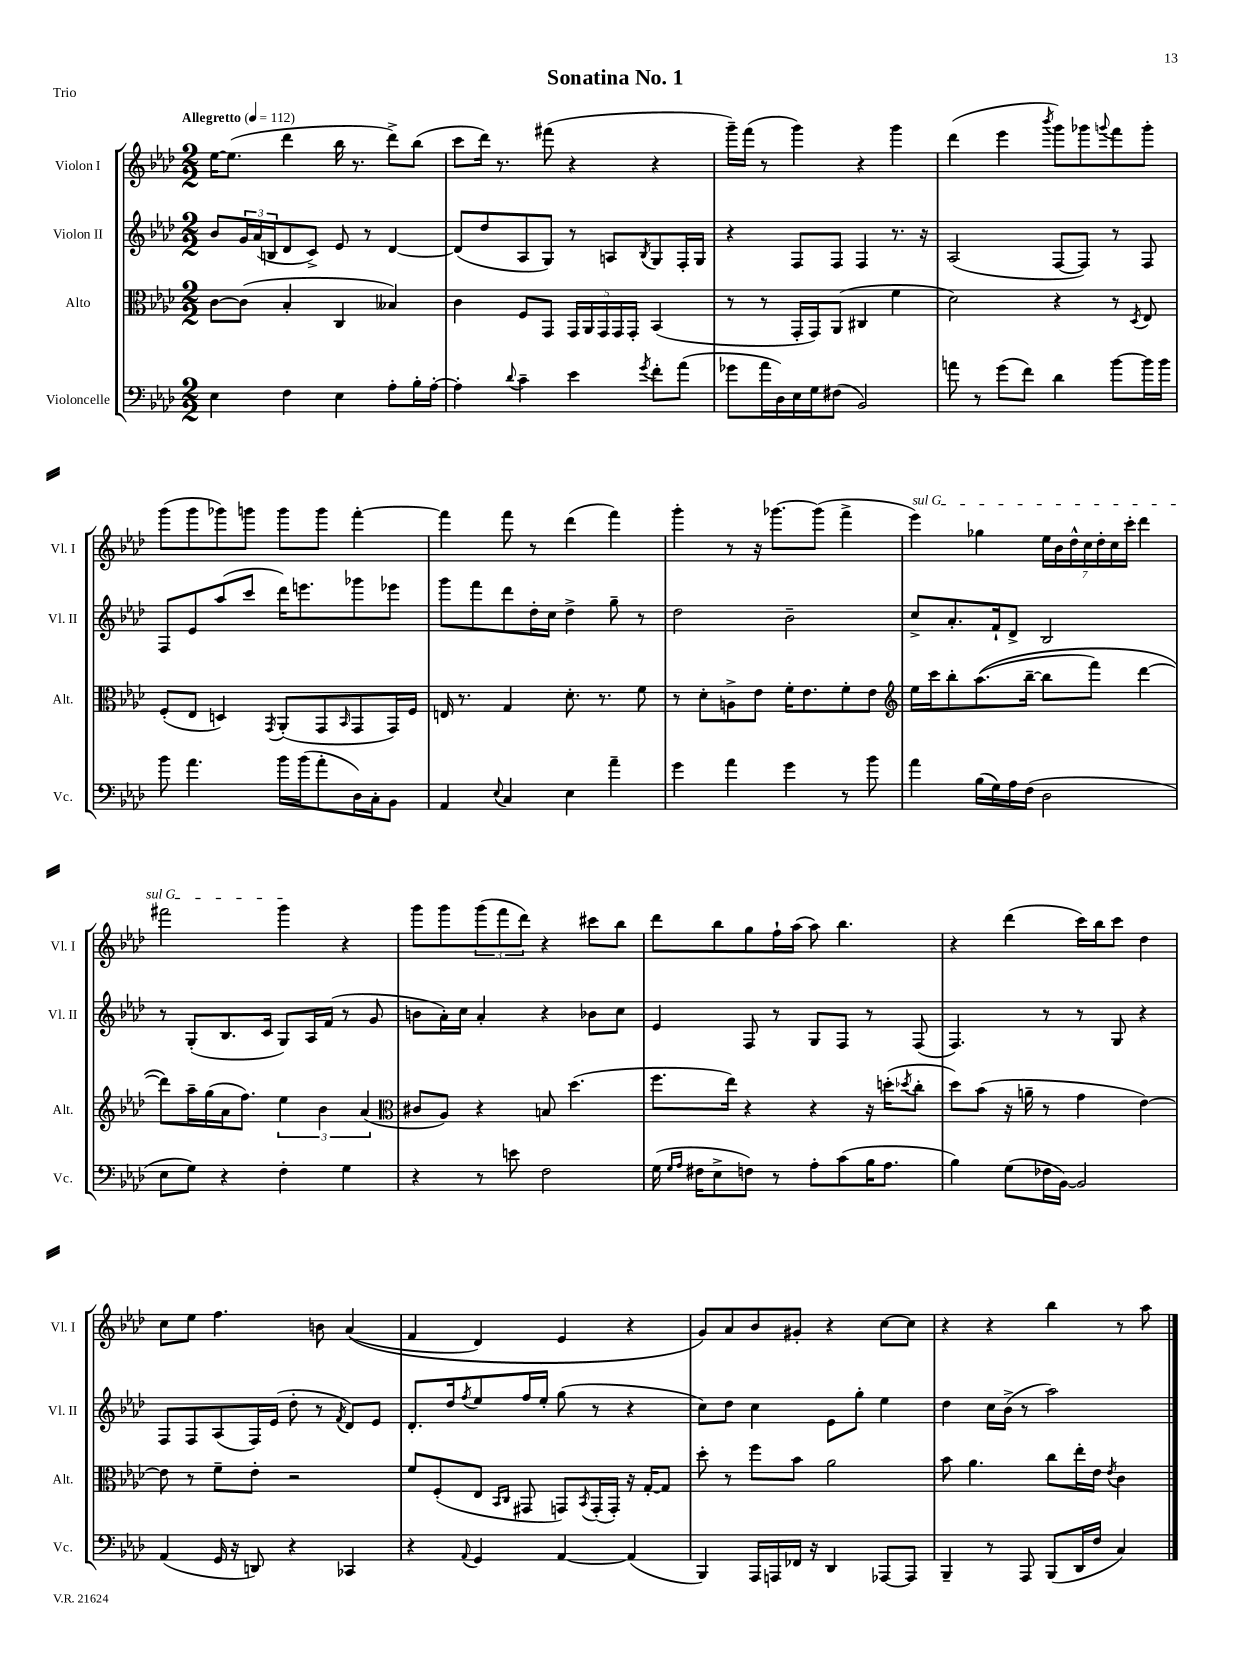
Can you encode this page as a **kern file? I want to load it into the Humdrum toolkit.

**kern	**kern	**kern	**kern
*part4	*part3	*part2	*part1
*staff4	*staff3	*staff2	*staff1
*I"Violoncelle	*I"Alto	*I"Violon II	*I"Violon I
*I'Vc.	*I'Alt.	*I'Vl. II	*I'Vl. I
*clefF4	*clefC3	*clefG2	*clefG2
*k[b-e-a-d-]	*k[b-e-a-d-]	*k[b-e-a-d-]	*k[b-e-a-d-]
*M2/2	*M2/2	*M2/2	*M2/2
*MM112	*MM112	*MM112	*MM112
=1	=1	=1	=1
!	!	!	!LO:TX:a:B:t=Allegretto
4E-\	[8c\L	8b-/L	[16ee-\KL
.	.	.	(8.ee-\J]
.	(8c\J]	24g/L	.
.	.	(24a-/	.
.	.	24Bn/J	.
4F\	4B-'/	8d-/	4ddd-\
.	.	8c^/J)	.
4E-\	4C/	8e-/	16bb-\
.	.	.	8.r
.	.	8r	.
8A-'\L	4B--X/)	[4d-/	8ddd-^\L)
16B-'\L	.	.	(8bb-\J
[16A-'\JJ	.	.	.
=2	=2	=2	=2
4A-'\]	4c\	(8d-/L]	8ccc\L
.	.	8dd-/	16ddd-\Jk)
.	.	.	8.r
8qqd-/	.	.	.
4c~\	8F/L	8A-/	.
.	8GG/J	8G/J)	(8fff#X\
4e-\	20GG/LL	8r	4r
.	20AA-/	.	.
.	20GG/	.	.
.	.	8An/L	.
.	20GG/	.	.
.	20GG'/JJ	.	.
8qg/	.	8qB-/	.
8f'\L	(4BB-/	8G/	4r
(8a-\J	.	16F'/L	.
.	.	16G/JJ	.
=3	=3	=3	=3
8g-X\L	8r	4r	16ggg~\LL)
.	.	.	(16fff\JJ
16a-\L	8r	.	8r
16D-\)	.	.	.
16E-\	16GG'/LL	8F/L	4ggg\)
16G\J	16GG/J)	.	.
(8F#X\J	(8AA-/J	8F/J	.
2BB-/)	4C#X/	4F/	4r
.	4f\	8.r	4ggg\
.	.	16r	.
=4	=4	=4	=4
8an\	2d-\)	(2A-/	(4ddd-\
8r	.	.	.
(8g\L	.	.	4eee-\
8f\J)	.	.	.
.	.	.	8qbbb-/
4d-\	4r	[8F/L	8ggg\L)
.	.	8F/J])	8ggg-X\
.	.	.	8qqgggn/
[8b-\L	8r	8r	8fff\
.	8qD-/	.	.
16b-\L]	8E-/	8F/	8ggg'\J
16b-\JJ	.	.	.
!!LO:LB:g=z
=5	=5	=5	=5
8b-\	(8F'/L	8F/L	(8ggg\L
4.a-\	8E-/J	8e-/	8ggg\
.	4Dn/)	(8aa-/	8ggg-X\)
.	.	8ccc/J	8gggn\J
.	8qGG/	.	.
16b-\LL	(8AA-'/L	16ddd-\KL)	8ggg\L
(16b-\J	.	8.eeen\	.
8a-'\	8GG/	.	8ggg\J
.	16qqBB-/	.	.
16D-\L)	8GG/	8ggg-X\	[4fff'\
16C'\J	.	.	.
8BB-\J	16GG/L)	8eee-X\J	.
.	16F/JJ	.	.
=6	=6	=6	=6
4AA-/	16En/	8ggg\L	4fff\]
.	8.r	.	.
.	.	8fff\	.
8qqE-/	.	.	.
4C/	4G/	8ddd-\	8fff\
.	.	16dd-'\L	8r
.	.	16cc\JJ	.
4E-\	8.d-'\	4dd-^\	(4ddd-\
.	8.r	.	.
4a-~\	.	8gg~\	4fff\)
.	8f\	8r	.
=7	=7	=7	=7
4g\	8r	2dd-\	4ggg'\
.	8d-'\L	.	.
4a-\	8An^\	.	8r
.	8e-\J	.	16r
.	.	.	[8.ggg-X\L
4g\	16f'\KL	2b-~\	.
.	8.e-\	.	.
.	.	.	(8ggg-\J]
8r	8f'\	.	4fff^\
8b-\	8e-\J	.	.
=8	=8	=8	=8
*	*clefG2	*	*
!	!	!	!LO:TX:a:i:t=sul G
4a-\	16ee-\LL	8cc^/L	4eee-\)
.	16ccc\J	.	.
.	8bb-'\	8.a-'/	.
(16B-\LL	((8.aa-\	.	4gg-X\
16G\)	.	16f`/k	.
16A-\	.	8d-^/J	.
(16F\JJ	[16bb-~\Jk	.	.
2D-\	8bb-\L]	2B-/	28ee-\LL
.	.	.	28b-\
.	.	.	28dd-^^\
.	.	.	28cc\
.	8fff\J)	.	.
.	.	.	28dd-'\
.	.	.	28cc\
.	.	.	28ccc'\JJ
.	[4ddd-\	.	4ddd-\
!!LO:LB:g=z
=9	=9	=9	=9
8E-\L	8ddd-\L])	8r	2fff#X\
8G\J)	16aa-~\L	(8G'/L	.
.	(16gg\	.	.
4r	16a-\J	8.B-/	.
.	8.ff\J)	.	.
.	.	16c/Jk	.
4F'\	6ee-\	8G/L)	4ggg\
.	.	16A-/L	.
.	6b-\	.	.
.	.	(16f/JJ	.
4G\	.	8r	4r
.	(6a-/	.	.
.	.	8g/	.
=10	=10	=10	=10
*	*clefC3	*	*
4r	8c#X/L	8bn\L	8ggg\L
.	8A-/J)	16a-'\L)	8ggg\
.	.	16cc\JJ	.
8r	4r	4a-'/	(12ggg\
.	.	.	12fff\
8en\	.	.	.
.	.	.	12ddd-\J)
2F\	8Bn/	4r	4r
.	(4.dd-\	.	.
.	.	8b-X\L	8ccc#X\L
.	.	8cc\J	8bb-\J
=11	=11	=11	=11
(16G\	8.ff\L	4e-/	8ddd-\L
16qqG/LL	.	.	.
16qqA-/JJ	.	.	.
16F#X\KL	.	.	.
8E-^\	.	.	8bb-\
.	16ee-\Jk)	.	.
8Fn\J)	4r	8F/	8gg\
8r	.	8r	16ff`\L
.	.	.	(16aa-\JJ
8A-'\L	4r	8G/L	8aa-\)
(8c\	.	8F/J	4.bb-\
16B-\K	16r	8r	.
8.A-\J	(16ddn'\KL	.	.
.	8qdd-X/	.	.
.	8cc'\J	(8F/	.
=12	=12	=12	=12
4B-\)	8dd-\L)	4.F/)	4r
.	(8b-\J	.	.
(8G\L	16r	.	(4ddd-\
.	16an~\	.	.
16F-X\L	8r	8r	.
[16BB-\JJ)	.	.	.
2BB-/]	4g\	8r	16ccc\LL)
.	.	.	16bb-\J
.	.	8G/	8ccc\J
.	[4e-\)	4r	4dd-\
!!LO:LB:g=z
=13	=13	=13	=13
(4AA-/	8e-\]	8F/L	8cc\L
.	8r	8F/	8ee-\J
16GG/	8f~\L	(8A-/	4.ff\
16r	.	.	.
8DDn/)	8e-'\J	16F/L)	.
.	.	(16e-/JJ	.
4r	2r	8dd-'\	.
.	.	8r	8bn\
.	.	8qf/	.
4CC-X/	.	8d-/L)	((4a-/
.	.	8e-/J	.
=14	=14	=14	=14
4r	8f/L	8.d-'/L	4f/
.	(8F'/	.	.
.	.	16dd-/k	.
8qqAA-/	.	8qff/	.
4GG/	8E-/J	8ee-/	4d-/)
.	16qqBB-/LL	.	.
.	16qqC/JJ	.	.
.	8GG#X/	16ff/L	.
.	.	16ee-'/JJ	.
[4AA-/	8GGn/L)	(8gg\	4e-/
.	8qBB-/	.	.
.	(16GG'/L	8r	.
.	16GG'/JJ)	.	.
(4AA-/]	16r	4r	4r
.	[16G'/KL	.	.
.	8G/J]	.	.
=15	=15	=15	=15
4BBB-/)	8dd-'\	8cc\L)	8g/L)
.	8r	8dd-\J	8a-/
16AAA-/LL	8ff\L	4cc\	8b-/
16AAAn/	.	.	.
16FF-X/JJ	8b-\J	.	8g#X'/J
16r	.	.	.
4DD-/	2a-\	8e-\L	4r
.	.	8gg'\J	.
[8AAA-X/L	.	4ee-\	[8cc\L
8AAA-/J]	.	.	8cc\J]
=16	=16	=16	=16
4BBB-~/	8b-\	4dd-\	4r
.	4.a-\	.	.
8r	.	16cc\LL	4r
.	.	(16b-^\JJ	.
8AAA-/	.	8r	.
(8BBB-/L	8cc\L	2aa-\)	4bb-\
16DD-/L	16ee-'\L	.	.
16F/JJ	16e-\JJ	.	.
.	8qe-/	.	.
4C/)	4c\	.	8r
.	.	.	8aa-\
==	==	==	==
*-	*-	*-	*-
